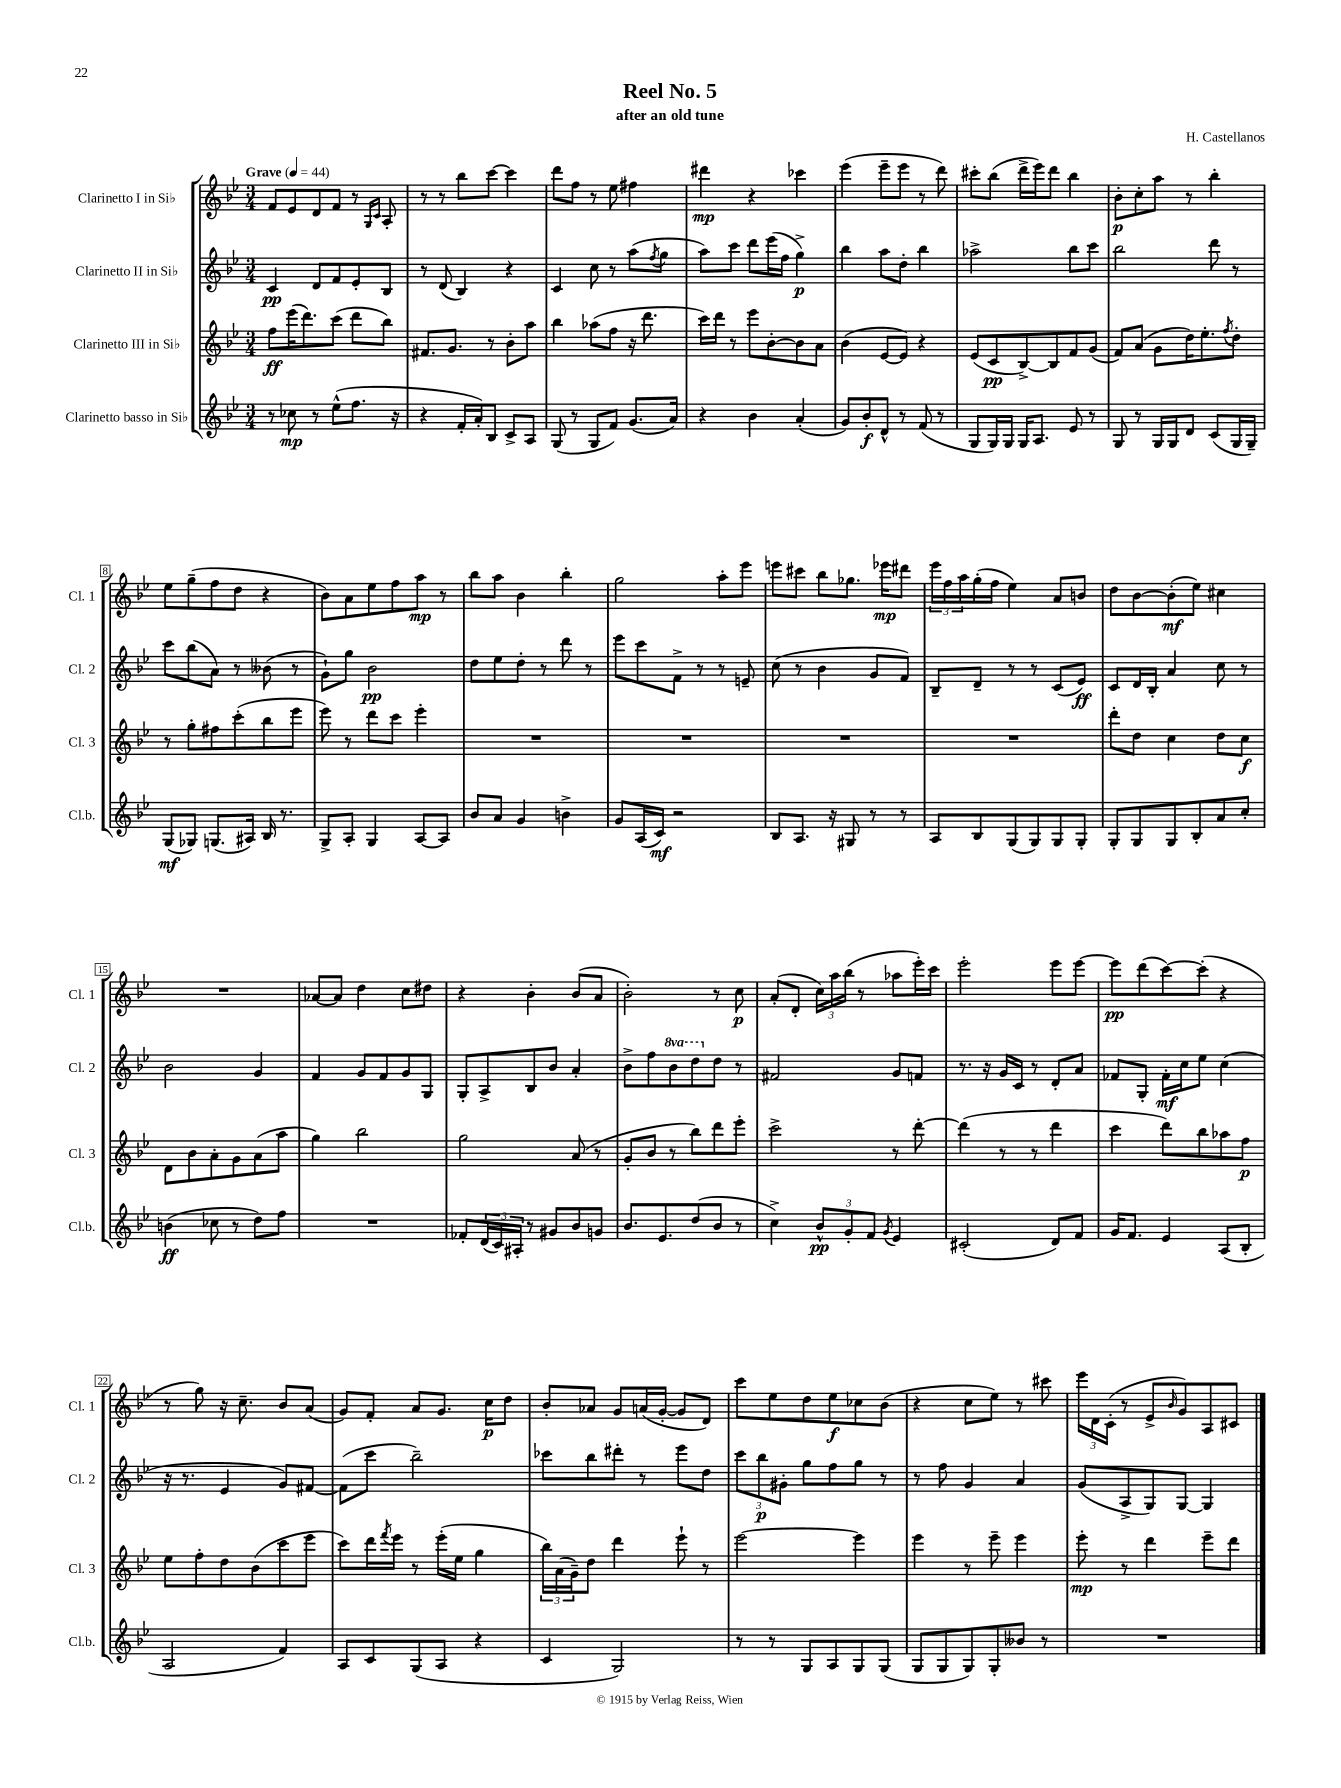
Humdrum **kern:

**kern	**kern	**kern	**kern
*staff4	*staff3	*staff2	*staff1
*clefG2	*clefG2	*clefG2	*clefG2
*k[b-e-]	*k[b-e-]	*k[b-e-]	*k[b-e-]
*M3/4	*M3/4	*M3/4	*M3/4
*MM44	*MM44	*MM44	*MM44
8r	8ff	4c	8f
8cc-	(16eee-	.	8e-
.	8.ddd)	.	.
8r	.	8d	8d
(8ee-^^	(8ccc	8f	8f
8.ff	8ddd	8e-'	8r
.	.	.	16qqG
.	.	.	16qqc
.	8bb-)	8B-	8A'
16r	.	.	.
=	=	=	=
4r	8.f#	8r	8r
.	.	(8d	8r
.	8.g	.	.
16f'	.	4B-)	8bb-
16a')	.	.	.
8B-	8r	.	[8ccc
8c^	8b-'	4r	4ccc]
8A	8aa	.	.
=	=	=	=
(8G	4bb-	4c	8ddd
8r	.	.	8ff
8G	(8aa-	8cc	8r
8f)	8ff	8r	8ee-
(8.g	16r	(8aa	4ff#
.	8.ddd	.	.
.	.	8qff	.
.	.	8gg	.
16a)	.	.	.
=	=	=	=
4r	16ccc)	8aa)	4ddd#
.	16ddd	.	.
.	8r	8ccc	.
4b-	8eee-	8ddd	4r
.	[8b-'	(16eee-	.
.	.	16ff	.
(4a'	8b-]	4gg^)	4ccc-
.	8a	.	.
=	=	=	=
8g)	(4b-	4bb-	(4eee-
8b-'	.	.	.
8d^^	[8e-	8aa	8eee-~
8r	8e-])	8dd'	8eee-
(8f	4r	4bb-	8r
8r	.	.	8ddd)
=	=	=	=
8G	(8e-	2aa-^	8ccc#'
16G)	8c	.	(8bb-
16G	.	.	.
16G	[8B-^)	.	16ddd^
8.A	.	.	16eee-)
.	8B-]	.	8ddd
8e-	8f	8bb-	4bb-
8r	(8g	8ccc	.
=	=	=	=
8G	8f)	2bb-	8b-'
8r	(8a	.	8cc'
16G	8g	.	8aa
16G	.	.	.
8d	16dd)	.	8r
.	8.ee-'	.	.
(8c	.	8ddd	4bb-'
.	8qff	.	.
16G	8dd'	8r	.
16G~)	.	.	.
=	=	=	=
(8G	8r	8ccc	8ee-
8G-)	8gg'	(8bb-	(8gg~
(8.G	8ff#	8a)	8ff
.	(8ccc'	8r	8dd
16A#)	.	.	.
16B-	8bb-	(8b--	4r
8.r	.	.	.
.	8eee-	8r	.
=	=	=	=
8G^	8eee-)	8g`)	8b-)
8A'	8r	8gg	8a
4G	8ddd	2b-	8ee-
.	8ccc	.	8ff
[8A	4eee-'	.	8aa
8A]	.	.	8r
=	=	=	=
8b-	2.r	8dd	8bb-
8a	.	8ee-	8aa
4g	.	8dd'	4b-
.	.	8r	.
4b^	.	8ddd	4bb-'
.	.	8r	.
=	=	=	=
8g	2.r	8eee-	2gg
(16A	.	8ccc	.
16c)	.	.	.
2r	.	8f^	.
.	.	8r	.
.	.	8r	8aa'
.	.	8e~	8eee-
=	=	=	=
8B-	2.r	(8cc	8eee
8.A	.	8r	8ccc#
.	.	4b-	8bb-
16r	.	.	.
8G#	.	.	8.gg-
8r	.	8g	.
.	.	.	16eee-
8r	.	8f)	8ddd#
=	=	=	=
8A	2.r	8B-~	24eee-
.	.	.	24ff
.	.	.	24aa
8B-	.	8d~	(16gg'
.	.	.	16ff
(8G	.	8r	4ee-)
8G)	.	8r	.
8G	.	(8c	8a
8G'	.	8e-)	8b
=	=	=	=
8G'	8ddd'	8c	8dd
8G	8dd	16d	[8b-
.	.	16B-'	.
8G	4cc	4a	(8b-']
8B-'	.	.	8ee-)
8a	8dd	8cc	4cc#
8cc'	8cc	8r	.
=	=	=	=
(4b	8d	2b-	2.r
.	8b-	.	.
8cc-	8a'	.	.
8r	8g	.	.
8dd)	(8a	4g	.
8ff	8aa	.	.
=	=	=	=
2.r	4gg)	4f	[8a-
.	.	.	8a-]
.	2bb-	8g	4dd
.	.	8f	.
.	.	8g	8cc
.	.	8G	8dd#
=	=	=	=
8f-'	2gg	8G'	4r
(24d	.	8A^	.
24c)	.	.	.
24A#'	.	.	.
8r	.	8B-	4b-'
8g#	.	8b-	.
8b-	(8a	4a'	(8b-
8g	8r	.	8a
=	=	=	=
8.b-	8g'	8b-^	2b-')
.	8b-	8ff	.
8.e-	.	.	.
.	8r	8bb-	.
(8dd	8bb-)	8ddd	.
8b-	8ddd	8dd	8r
8r	8eee-'	8r	8cc
=	=	=	=
4cc^)	2ccc^	2f#	(8a'
.	.	.	8d'
12b-^^	.	.	24cc)
.	.	.	24aa
12g'	.	.	(24bb-
.	.	.	8r
12f	.	.	.
8qg	.	.	.
4e-	8r	8g	8aa-
.	[8ddd'	8f	16eee-')
.	.	.	16ccc
=	=	=	=
(2c#'	(4ddd]	8.r	2eee-'
.	.	16r	.
.	8r	16g	.
.	.	16c	.
.	8r	8r	.
8d)	4ddd	8d'	8eee-
8f	.	8a	[8eee-
=	=	=	=
16g	4ccc	8f-	8eee-]
8.f	.	.	.
.	.	8G'	(8ddd
4e-	8ddd)	16f-'	[8ccc)
.	.	16cc	.
.	8bb-	8ee-	(8ccc']
(8A	8aa-	(4cc	4r
8B-'	8ff	.	.
=	=	=	=
2A	8ee-	16r	8r
.	.	8.r	.
.	8ff'	.	8gg)
.	8dd	4e-	16r
.	.	.	8.cc~
.	(8b-	.	.
4f)	8ccc	8g)	8b-
.	8eee-	[8f#	(8a
=	=	=	=
8A	8ccc)	(8f#]	8g)
8c	16ddd	8ccc	8f'
.	8qfff	.	.
.	16eee-	.	.
(8G	8r	2bb-~)	8a
8A	(16eee-'	.	8.g
.	16ee-	.	.
4r	4gg	.	.
.	.	.	16cc
.	.	.	8dd
=	=	=	=
4c	24bb-)	8ccc-	8b-'
.	(24a	.	.
.	24g~)	.	.
.	8dd	8bb-	8a-
2G)	4ddd	8ddd#'	8g
.	.	8r	(16a
.	.	.	[16g'
.	8eee-`	8eee-	8g]
.	8r	8dd	8d)
=	=	=	=
8r	[2eee-	12ccc	8ccc
.	.	12bb-	.
8r	.	.	8ee-
.	.	12g#'	.
8G	.	8gg	8dd
8A	.	8ff	8ee-
8G	4eee-]	8gg	8cc-
(8G	.	8r	(8b-
=	=	=	=
8G	4eee-	8r	4r
8G	.	8ff	.
8G)	8r	4g	8cc
8G'	8eee-~	.	8ee-)
8b--	4eee-	4a	8r
8r	.	.	8ccc#
=	=	=	=
2.r	8eee-'	(8g	24eee-
.	.	.	24d
.	.	.	(24c'
.	8r	8A^	8r
.	4ddd	8G)	8e-^
.	.	.	16qqb-
.	.	[8G	8g)
.	8eee-~	4G]	8A
.	8ddd	.	8c#
==	==	==	==
*-	*-	*-	*-
